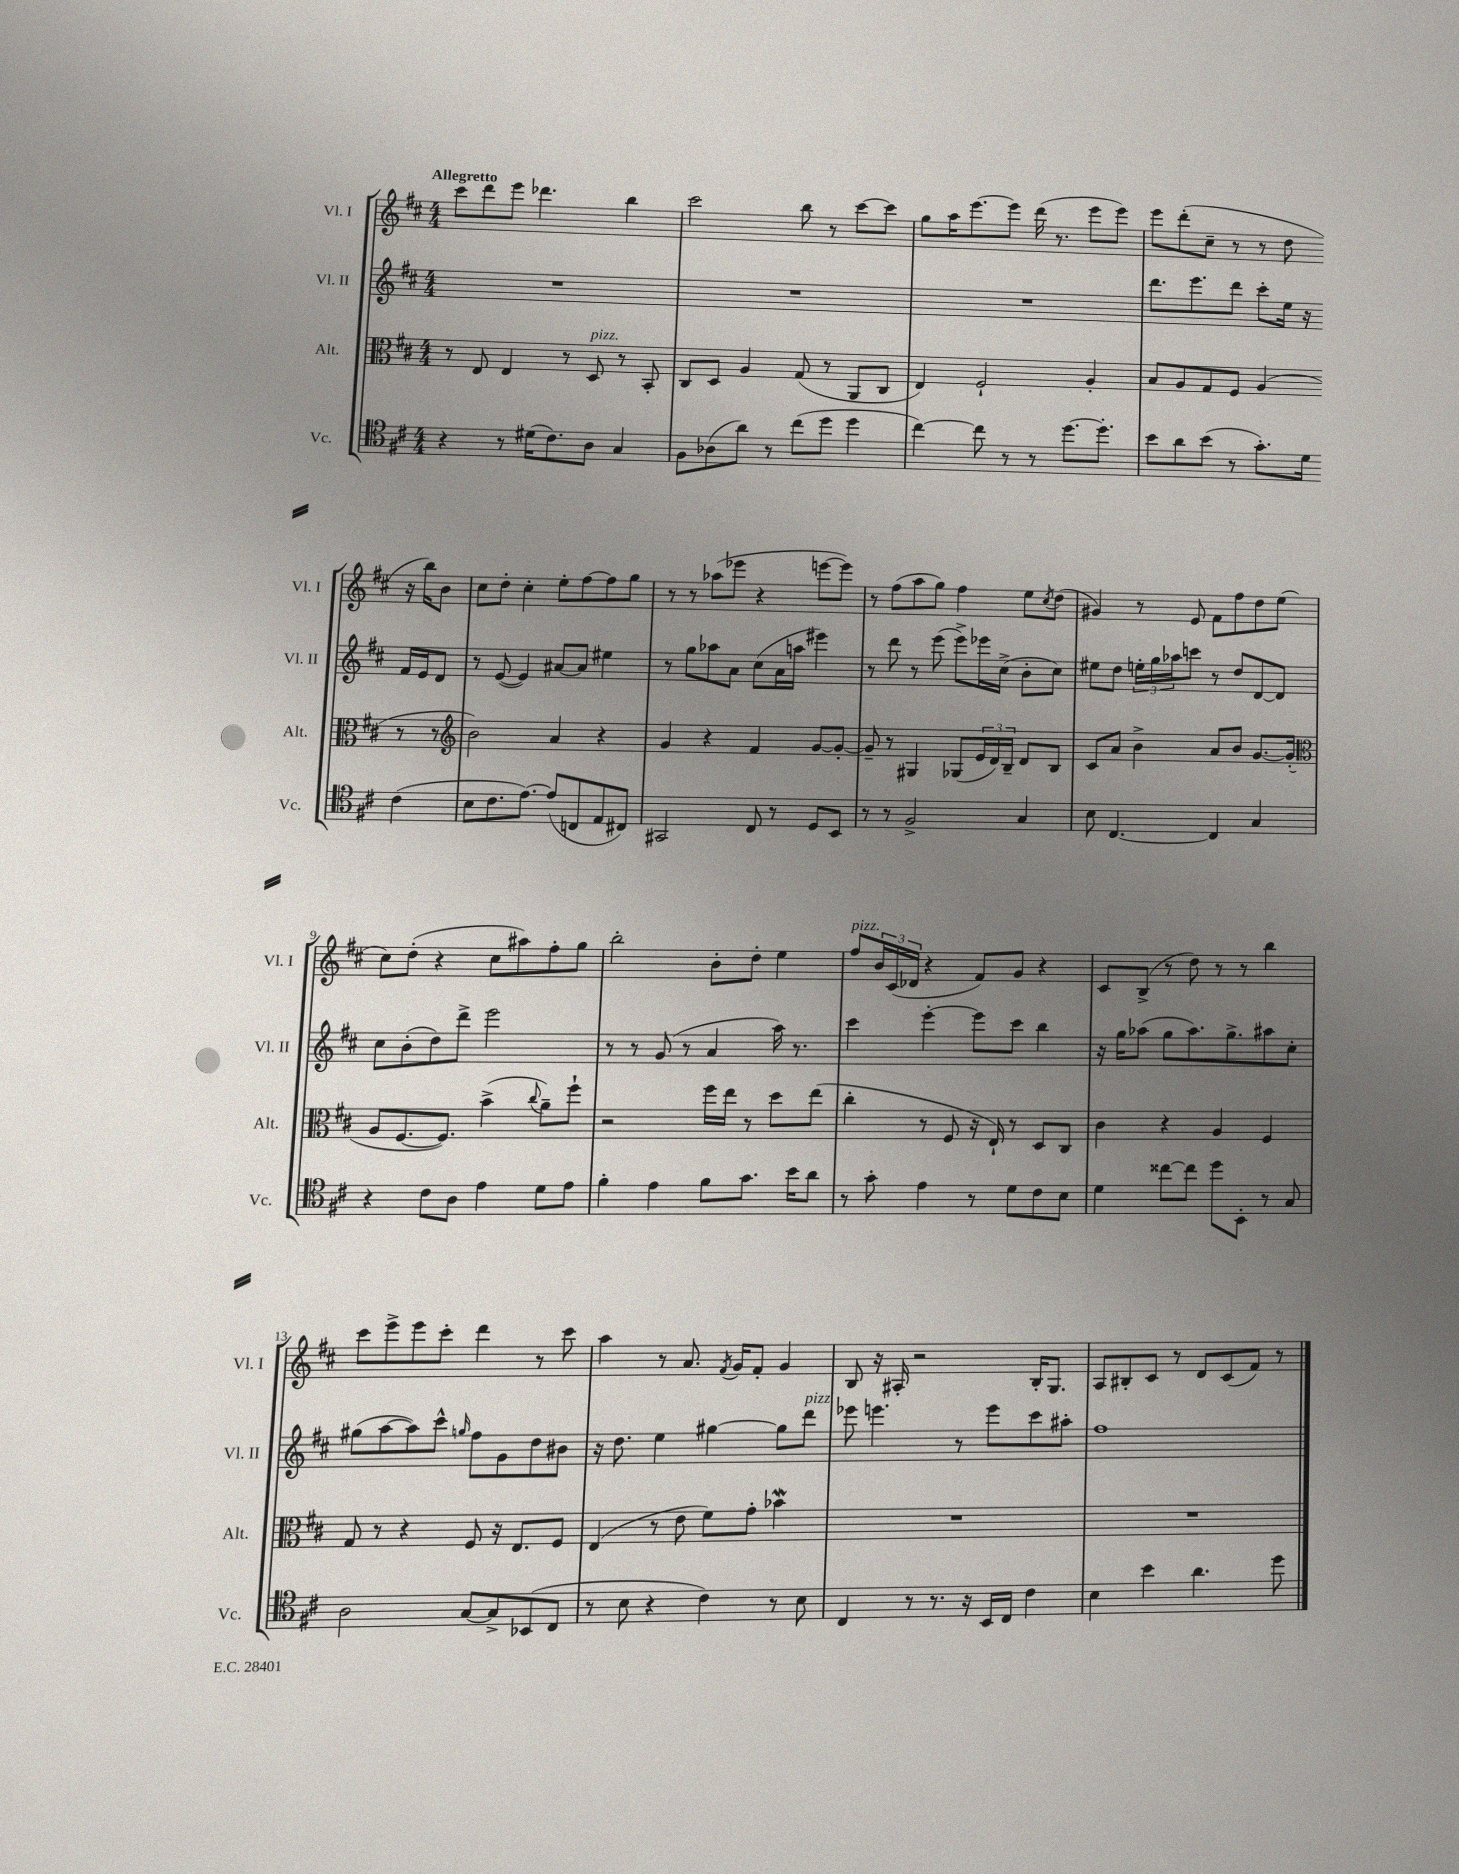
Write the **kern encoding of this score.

**kern	**kern	**kern	**kern
*staff4	*staff3	*staff2	*staff1
*clefC4	*clefC3	*clefG2	*clefG2
*k[f#c#]	*k[f#c#]	*k[f#c#]	*k[f#c#]
*M4/4	*M4/4	*M4/4	*M4/4
4r	8r	1r	8ccc#
.	8E	.	8ddd
8r	4E	.	8eee
(16d#	.	.	4.ddd-
8.c#)	.	.	.
.	8r	.	.
8A	8D	.	.
4G	8r	.	4bb
.	8BB'	.	.
=	=	=	=
8F#	8C#	1r	2ccc#
(8A-	8D	.	.
8a)	4A	.	.
8r	.	.	.
(8cc#	(8G	.	8bb
8dd	8r	.	8r
4dd	8AA	.	[8ccc#
.	8C#	.	8ccc#]
=	=	=	=
[4cc#)	4E)	1r	8gg
.	.	.	16aa
.	.	.	[8.eee
8cc#]	2F#`	.	.
8r	.	.	8eee]
8r	.	.	(16ddd
.	.	.	8.r
[8.dd	.	.	.
.	4A'	.	8eee
8.dd']	.	.	.
.	.	.	8eee)
=	=	=	=
8b	8B	8.ddd	8eee
8a	8A	.	(8ddd'
.	.	8.eee	.
(8b	8G	.	8cc#~
8r	8F#	8ddd	8r
8.g')	(4A	8ccc#'	8r
.	.	16ee	8dd
16d	.	16r	.
(4c#	8r	16f#	16r
.	.	16e	16bb)
.	8r	8d	8b
=	=	=	=
*	*clefG2	*	*
8B	2b)	8r	8cc#
8.c#	.	([8e	8dd'
.	.	4e])	4cc#'
[8.e)	.	.	.
(8e]	4a	[8a#	8ee'
8C	.	8a#]	[8ff#
8E	4r	4ee#	8ff#]
8C#)	.	.	8gg
=	=	=	=
2GG#	4g	8r	8r
.	.	8gg	8r
.	4r	8aa-	(8aa-
.	.	8a	8eee-
8C#	4f#	(8cc#	4r
8r	.	16a	.
.	.	16aa	.
8D	[8g	4eee#)	[8eee
8BB	8g'_	.	8eee])
=	=	=	=
8r	8g~]	8r	8r
8r	8r	8ddd	(8ff#
2F#^	4G#	8r	8aa
.	.	(8eee	8gg)
.	(8G-	8eee^)	4ff#
.	24e	16eee-	.
.	24d)	.	.
.	.	(16cc#^	.
.	24B~	.	.
4G	8d	8b'	8ee
.	.	.	8qcc#
.	8B	8cc#)	(8dd
=	=	=	=
8B	8c#	8ee#	4g#)
[4.C#	8a	8dd	.
.	4b^	24ee'	8r
.	.	24gg	.
.	.	24aa-	.
.	.	8ccc	8e
4C#]	8a	8r	8f#
.	8b	8dd	8ff#
4G	[8.g	[8d	8dd
.	.	8d]	(8ee
.	(16g']	.	.
=	=	=	=
*	*clefC3	*	*
4r	8A	8cc#	8cc#)
.	[8.F#	(8b'	(8dd'
8c#	.	8dd)	4r
.	8.F#])	.	.
8A	.	8ddd^	.
4e	(4b^	2eee	8cc#
.	.	.	8aa#)
.	8qqcc#	.	.
8d	8a~)	.	8ff#'
8e	8ff#`	.	8gg
=	=	=	=
4f#'	2r	8r	2bb'
.	.	8r	.
4e	.	(8g	.
.	.	8r	.
8f#	16ff#	4a	8b'
.	16ee	.	.
8.g	8r	.	8dd'
.	8dd	16aa)	4ee
16b	.	8.r	.
8a	(8ee	.	.
=	=	=	=
8r	4cc#'	4ccc#	8ff#
8g'	.	.	24b
.	.	.	(24c#
.	.	.	24d-
4e	8r	[4eee'	4r
.	8F#	.	.
8r	16r	8eee]	8f#)
.	16E`)	.	.
8d	8r	8ccc#	8g
8c#	8D	4bb	4r
8B	8C#	.	.
=	=	=	=
4d	4c#	16r	8c#
.	.	16gg	.
.	.	(8aa-	(8B^
[8cc##	4r	8gg	8r
8cc##]	.	8.aa-)	8dd)
8dd	4A	.	8r
.	.	8.gg^	.
8BB'	.	.	8r
8r	4F#	8aa#	4bb
8G	.	8cc#'	.
=	=	=	=
2A	8G	(8gg#	8ccc#
.	8r	[8aa	8eee^
.	4r	8aa])	8eee
.	.	8ccc#^^	8ccc#'
.	.	16qqgg	.
[8G	8F#	8ff#	4ddd
8G^]	16r	8g	.
.	8.E	.	.
(8BB-	.	8dd	8r
8C#	8F#	8b#	8ccc#
=	=	=	=
8r	(4E	16r	4aa
.	.	8.dd	.
8B	.	.	.
4r	8r	4ee	8r
.	8e	.	8.a
4c#)	8f#)	[4gg#	.
.	.	.	8qf#
.	.	.	16g
.	8g'	.	8f#'
8r	4b-	8gg#]	4g
8B	.	8ddd	.
=	=	=	=
4C#	1r	8eee-	8B
.	.	4.eee	16r
.	.	.	16A#'
8r	.	.	2r
8.r	.	.	.
.	.	8r	.
16r	.	.	.
16BB	.	8eee	.
16C#	.	.	.
4c#	.	8ccc#	16B'
.	.	.	8.G
.	.	8aa#'	.
=	=	=	=
4B	1r	1ff#	8A
.	.	.	8B#'
4b	.	.	8c#
.	.	.	8r
4.a	.	.	8d
.	.	.	(8c#
.	.	.	8f#)
8dd	.	.	8r
==	==	==	==
*-	*-	*-	*-
